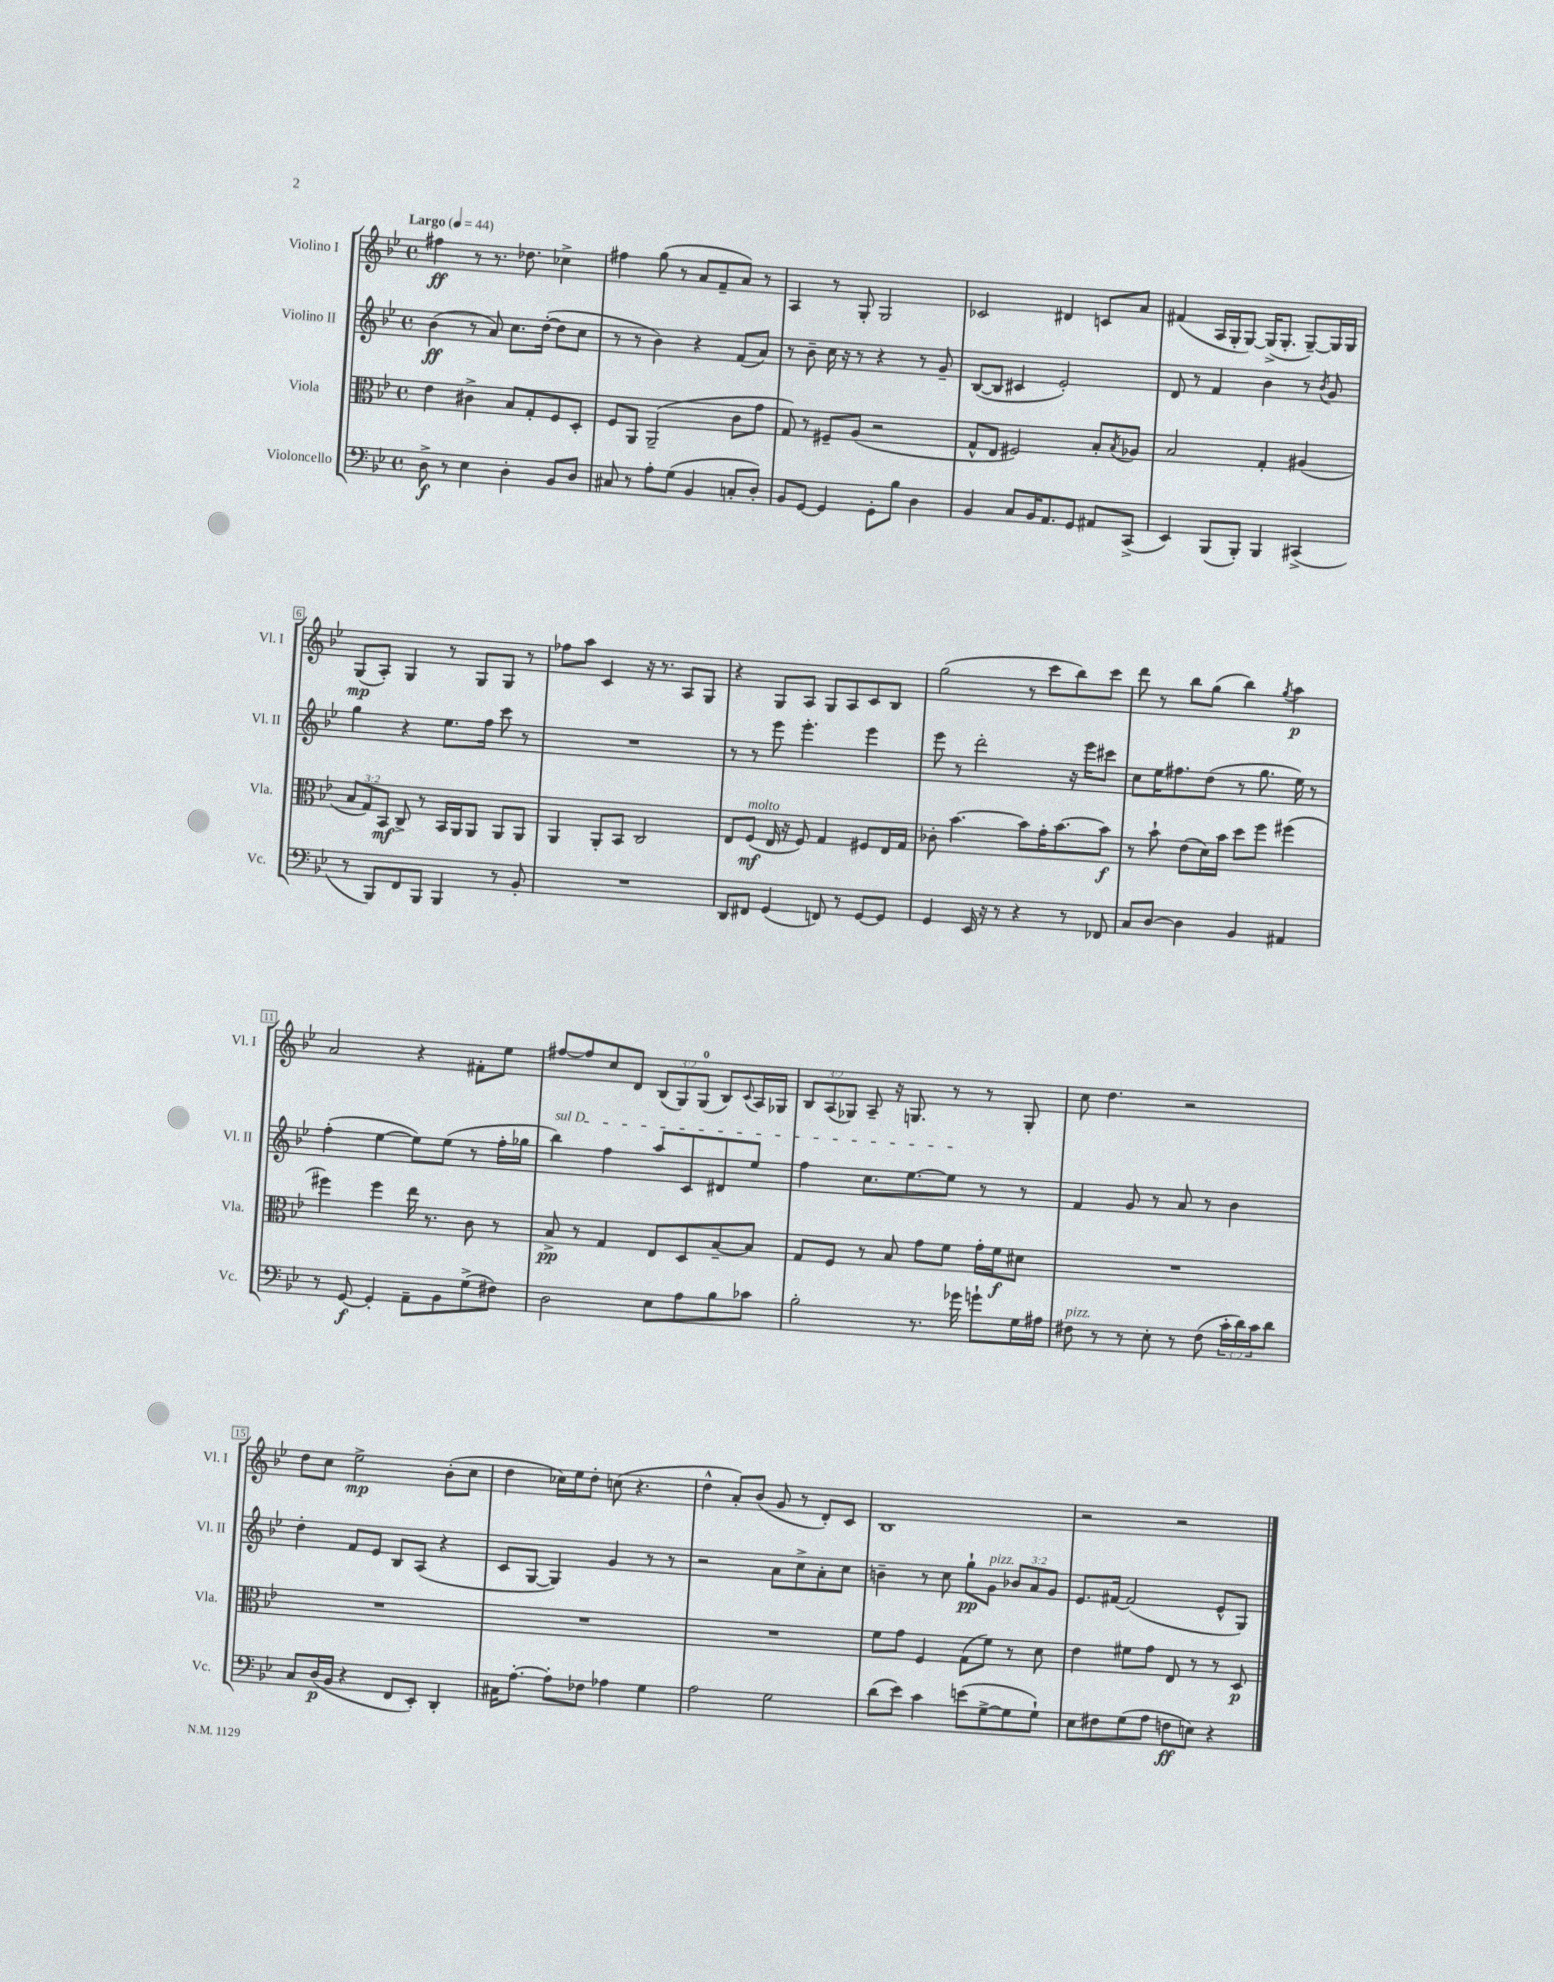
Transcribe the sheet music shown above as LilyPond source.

<<
\new StaffGroup <<
\new Staff = "s0" \with { instrumentName = "Violino I" shortInstrumentName = "Vl. I" } {
    \clef treble \key bes \major \defaultTimeSignature \time 4/4 \override Staff.TupletNumber.text = #tuplet-number::calc-fraction-text \tempo "Largo" 4 = 44
    fis''4\ff r8 r8. des''8. ces''4-> |
    fis''4 g''8( r8 a'8 f'8-- a'8) r8 |
    a4 r8 g8-. g2 |
    ces'2 dis'4 c'8 a'8 |
    fis'4( a16 g16-. g8~) g16->( g8.-. g8~--) g16 g16 |
    g8\mp( a8-.) g4 r8 g8 g8 r8 |
    fes''8 a''8 c'4 r16 r8. a8 g8 |
    r4 g8 a8 g8 a8 c'8 bes8 |
    g''2( r8 c'''8 bes''8) c'''8 |
    d'''8 r8 bes''8 g''8( bes''4) \acciaccatura { g''8 } a''4\p |
    a'2 r4 fis'8-. ees''8 |
    fis''8~ fis''8 c''8 d'8 \tuplet 3/2 { bes8( g8) g8-0( } bes8) \appoggiatura { c'8 } a16 ges16 |
    \tuplet 3/2 { bes8 a8( ges8) } a8-- r16 g8. r8 r8 g8-. |
    c''8 d''4. r2 |
    d''8 c''8 ees''2->\mp bes'8-.( c''8 |
    d''4 ces''16) ees''16 d''8-. c''8( r4. |
    d''4-^ a'8-.) bes'8( g'8 r8 d'8-.) c'8 |
    bes1 |
    r2 r2 \bar "|." |
}
\new Staff = "s1" \with { instrumentName = "Violino II" shortInstrumentName = "Vl. II" } {
    \clef treble \key bes \major \defaultTimeSignature \time 4/4 \override Staff.TupletNumber.text = #tuplet-number::calc-fraction-text
    bes'4\ff( r8 a'8) c''8. d''16~-.( d''8 c''8 |
    r8 r8 bes'4) r4 f'8( a'8) |
    r8 bes'8-- c''16 r16 r8 r4 r8 g'8-- |
    bes8~( bes8 cis'4 ees'2-.) |
    d'8 r8 f'4 bes'4 r8 \acciaccatura { bes'8 } g'8 |
    g''4 r4 ees''8. f''16 c'''8 r8 |
    R1 |
    r8 r8 ees'''8 ees'''4.-. ees'''4 |
    ees'''8 r8 d'''2-. r16 ees'''16 cis'''8 |
    c''8 ees''16 fis''8. d''8( r8 g''8. ees''16) r8 |
    f''4-.( ees''4~ ees''8) ees''8( r8 f''16-. ges''16 |
    \once \override TextSpanner.bound-details.left.text = \markup { \italic "sul D" } bes''4\startTextSpan) f''4 a''8 c'8 dis'8 ees''8 |
    f''4 c''8. ees''8.~ ees''8\stopTextSpan r8 r8 |
    f'4 g'8 r8 a'8 r8 bes'4 |
    d''4-. f'8 ees'8 bes8 a8( r4 |
    c'8 g8~ g4) g'4 r8 r8 |
    r2 a'8 c''8-> a'8-. c''8 |
    b'4-- r8 c''8 g''8-!\pp g'8^\markup { \italic "pizz." } \tuplet 3/2 { bes'8 a'8 g'8 } |
    ees'8. fis'16~ fis'2( ees'8-^ g8) \bar "|." |
}
\new Staff = "s2" \with { instrumentName = "Viola" shortInstrumentName = "Vla." } {
    \clef alto \key bes \major \defaultTimeSignature \time 4/4 \override Staff.TupletNumber.text = #tuplet-number::calc-fraction-text
    ees'4 cis'4-> bes8 g8-. f8 d8-. |
    f8 a,8 a,2--( c'8 g'8 |
    g8) r8 fis8-- a8( r2 |
    g8-^ ees8 fis2) bes8-. \acciaccatura { bes8 } aes8 |
    bes2 g4-. ais4( |
    \tuplet 3/2 { bes8 g8) bes,8\mf } c8-> r8 bes,16 a,16 a,8 a,8 a,8 |
    a,4 a,8-. bes,8 c2 |
    ees8 f8\mf^\markup { \italic "molto" }( ees16 r16 f8) g4 fis8 ees16 g16 |
    ces'8-. bes'4.~ bes'8 g'16-. bes'8.~ bes'8\f |
    r8 bes'8-! ees'8( d'16) bes'16 d''8 f''8 fis''4( |
    fis''4) fis''4 ees''16 r8. c'8 r8 |
    bes8->\pp r8 g4 ees8 d8 bes8~-- bes8 |
    g8 f8 r8 bes8 g'8 f'8 g'16-. f'16\f dis'8 |
    R1 |
    R1 |
    R1 |
    R1 |
    f'8 g'8 f4 g8( f'8) r8 d'8 |
    ees'4 fis'8 g'8 ees8 r8 r8 d8\p \bar "|." |
}
\new Staff = "s3" \with { instrumentName = "Violoncello" shortInstrumentName = "Vc." } {
    \clef bass \key bes \major \defaultTimeSignature \time 4/4 \override Staff.TupletNumber.text = #tuplet-number::calc-fraction-text
    d8->\f r8 ees4 d4-. bes,8 d8 |
    cis8 r8 a8-. g8( bes,4 c8-. d8-.) |
    bes,8 g,8~ g,4 g,8-. bes8 d4 |
    bes,4 c8 bes,16 a,8. g,8 ais,8 c,8->( |
    ees,4) bes,,8( bes,,8-.) bes,,4 cis,4->( |
    r8 bes,,8) f,8 bes,,8 bes,,4 r8 bes,8-. |
    R1 |
    d,8 fis,8 g,4( f,8) r8 g,8~ g,8 |
    g,4 ees,16 r16 r8 r4 r8 fes,8 |
    c8 d8~ d4 bes,4 ais,4 |
    r8 g,8~\f g,4-. a,8-- bes,8 g8->( fis8) |
    d2 ees8 a8 bes8 ces'8 |
    bes2-. r8. ges'16 g'8-! g16 ais16 |
    fis8^\markup { \italic "pizz." } r8 r8 ees8-. r8 fis8( \tuplet 3/2 { c'16-. d'16) c'16 } d'8 |
    c8 d16\p( bes,16 r4 f,8 ees,8-.) d,4-. |
    cis16 a8.~-. a8-. fes8 aes4 g4 |
    a2 g2 |
    d'8( ees'8) c'4 e'8( g8~-> g8 g8-!) |
    ees8 fis8 g8( a8 f8\ff e8) r4 \bar "|." |
}
>>
>>
\layout { \context { \Score \override BarNumber.stencil = #(make-stencil-boxer 0.1 0.3 ly:text-interface::print) } }
